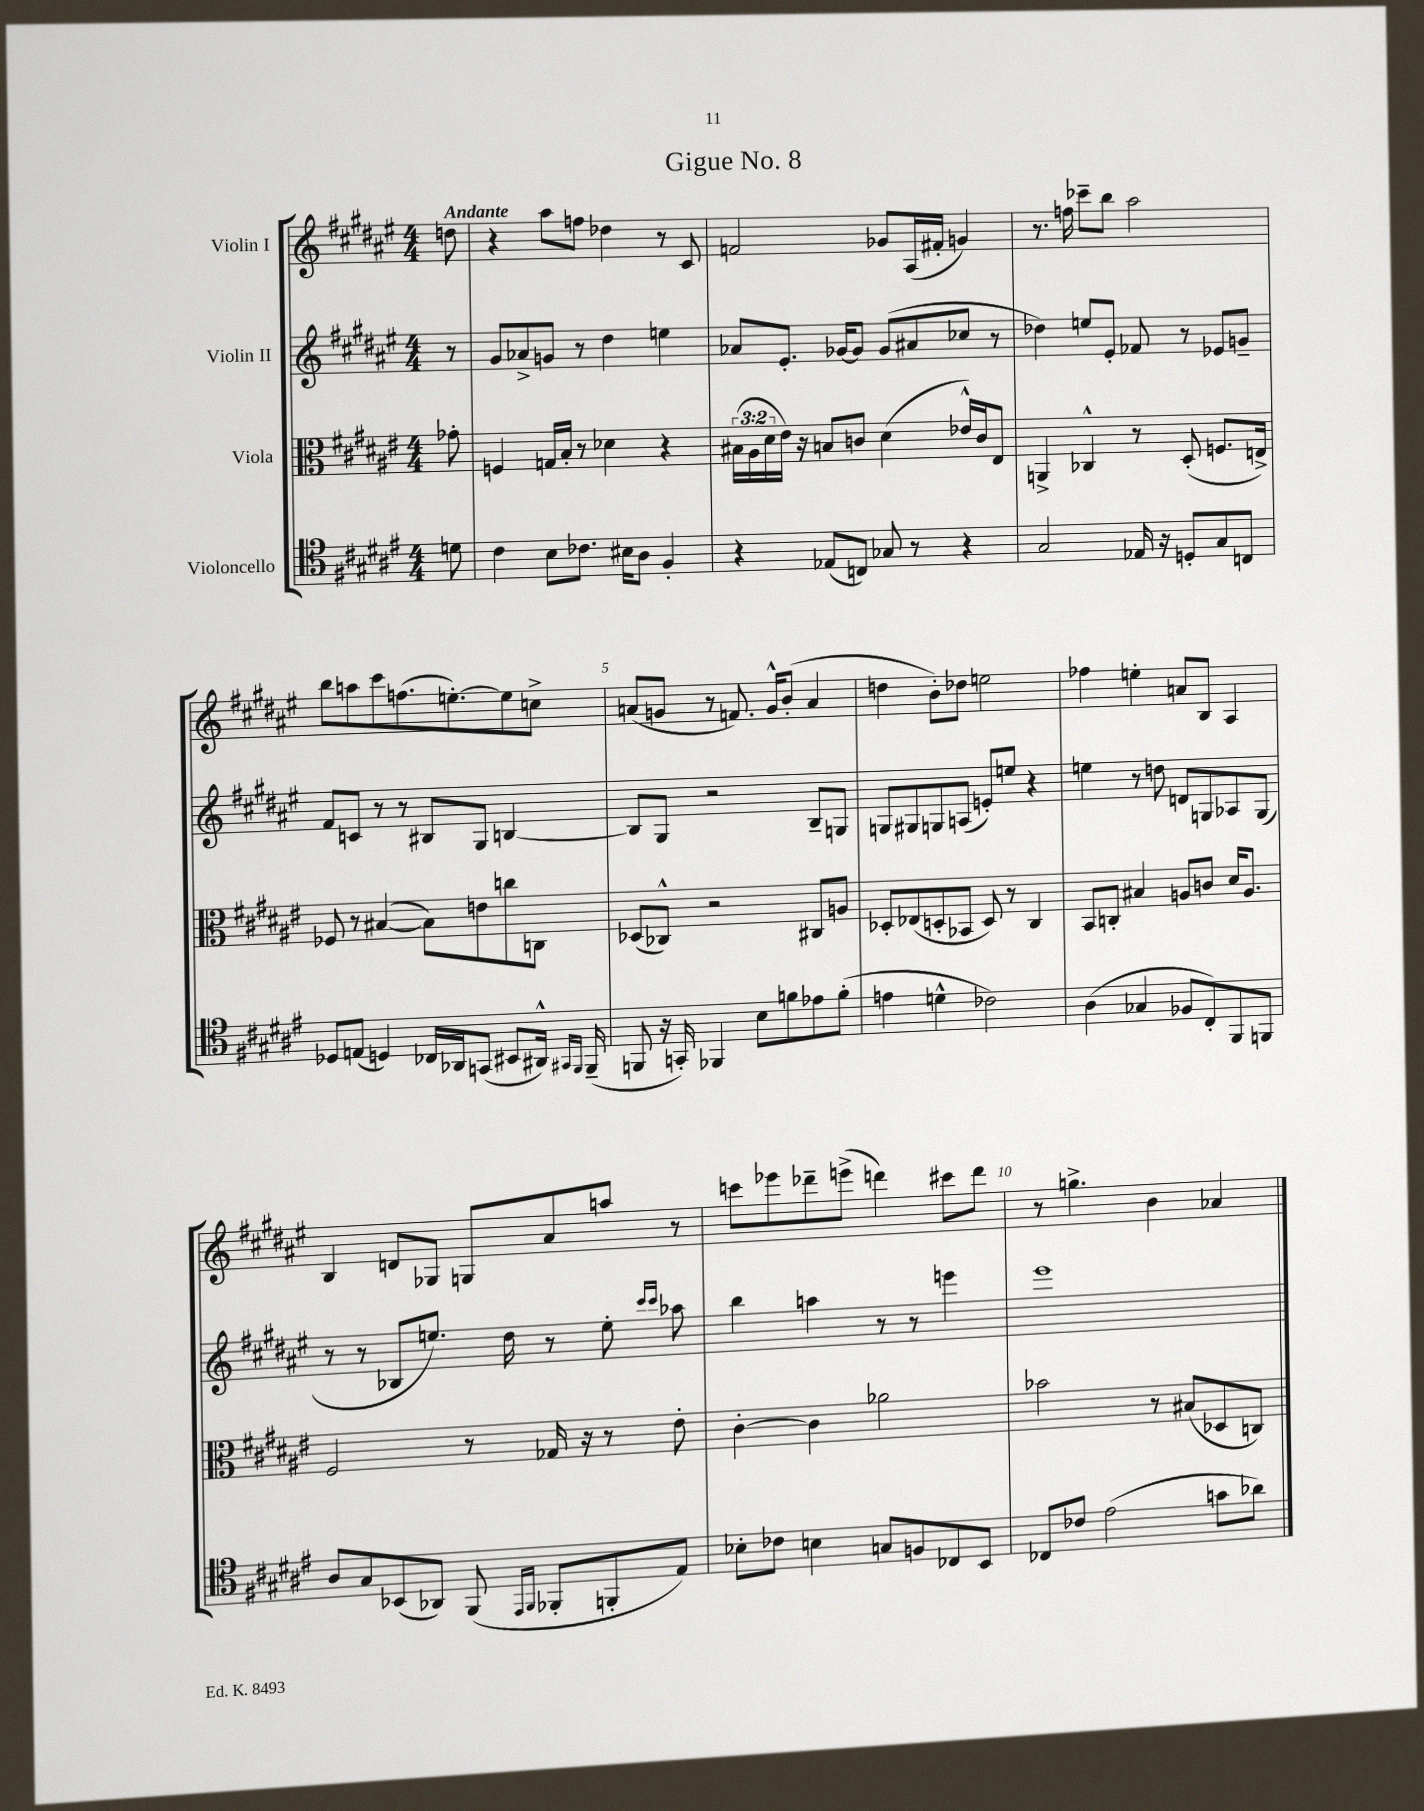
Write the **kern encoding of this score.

**kern	**kern	**kern	**kern
*staff4	*staff3	*staff2	*staff1
*clefC4	*clefC3	*clefG2	*clefG2
*k[f#c#g#d#a#e#]	*k[f#c#g#d#a#e#]	*k[f#c#g#d#a#e#]	*k[f#c#g#d#a#e#]
*M4/4	*M4/4	*M4/4	*M4/4
8d\	8g-'\	8r	8dd\
=	=	=	=
4c#\	4F/	8g#/L	4r
.	.	8a-^/	.
8B\L	16G/LL	8g/J	8aa#\L
.	16B'/JJ	.	.
8.c-\J	8r	8r	8ff\J
.	4d-\	4dd#\	4dd-\
16B#\LK	.	.	.
8A#\J	.	.	.
4F#'/	4r	4ee\	8r
.	.	.	8c#/
=	=	=	=
4r	(24B#\LL	8a-/L	2f/
.	24A#\	.	.
.	24d#\	.	.
.	16e#\JJ)	8.e#'/J	.
.	16r	.	.
(8E-/L	8B/L	.	.
.	.	[16g-/LK	.
8C/J)	8c/J	8g-/]J	.
8G-/	(4d#\	(8g-/L	8g-/L
8r	.	8a#/	(16A#/L
.	.	.	16f#'/JJ
4r	16e-^^/LL)	8cc-/J	4g/)
.	16c/J	.	.
.	8E#/J	8r	.
=	=	=	=
2G#/	4AA^/	4dd-\)	8.r
.	.	.	16ff\
.	4C-^^/	8ee/L	8ccc-~\L
.	.	8e#'/J	8bb\J
16E-/	8r	8f-/	2aa#\
16r	.	.	.
8D'/L	(8D#'/	8r	.
8G#/	8.F/L	8e-/L	.
8C/J	.	8g~/J	.
.	16E^/Jk)	.	.
=	=	=	=
8D-/L	8F-/	8f#/L	8bb\L
(8E/J	8r	8c/J	8aa\
4D/)	([4B#/	8r	8ccc#\
.	.	8r	(8.ff\
16C-/LL	8B#\]L)	8B#/L	.
16AA-/J	.	.	[8.ee'\)
(8GG/J	8e\	8G#/J	.
8BB#/L	8cc\	[4B/	8ee\]
16AA#^^/Jk)	8C\J	.	8cc^\J
16qqGG#/LL	.	.	.
16qqFF#/JJ	.	.	.
(16FF#~/	.	.	.
=	=	=	=
8FF/	(8D-/L	8B/]L	(8a/L
16r	8C-^^/J)	8G#/J	8g/J
16GG'/)	.	.	.
4FF-/	2r	2r	8r
.	.	.	8.f/)
8B\L	.	.	.
.	.	.	16g^^/LK
8f\	.	.	(8b'/J
8e-\	8C#/L	8B~/L	4a/
(8f'\J	8A/J	8G/J	.
=	=	=	=
4e\	8D-'/L	8G/L	4dd\
.	(8E-/	8G#/	.
4d^^\	8D'/	8G/	8b'\L)
.	8BB-/J	(8A/J	8dd-\J
2c-\)	8D/)	8e'/L)	2ee\
.	8r	8ee/J	.
.	4C#/	4r	.
=	=	=	=
(4A#\	8BB/L	4ee\	4ff-\
.	8C'/J	.	.
4G-/	4B#/	8r	4ee'\
.	.	8dd\	.
8F-/L	8A/L	8d/L	8a/L
8C#'/)	8c/J	8G/	8B/J
8FF#/	16d#/LK	8A-/	4A#/
.	8.A/J	.	.
8FF/J	.	(8G/J	.
=	=	=	=
8A#/L	2F#/	8r	4B/
8G#/	.	8r	.
(8BB-/	.	8B-/L	8d/L
8AA-/J)	.	8.ee/J)	8G-/J
(8FF#/	8r	.	8G/L
.	.	16dd#\	.
16qqEE#/LL	.	.	.
16qqFF#/JJ	.	.	.
8FF-'/L	16G-/	8r	8a#/
.	16r	.	.
8FF'/	8r	8ee'\	8aa/J
.	.	16qqccc#/LL	.
.	.	16qqccc#/JJ	.
8E#/J)	8e#'\	8aa-\	8r
=	=	=	=
8B-'\L	[4c#'\	4bb\	8ccc\L
8c-\J	.	.	8eee-\
4B\	4c#\]	4aa\	8ddd-~\
.	.	.	(8eee^\J
8G/L	2a-\	8r	4ddd\)
8F/	.	8r	.
8C-/	.	4eee\	8ccc#\L
8BB/J	.	.	8ddd\J
=	=	=	=
8C-/L	2b-\	1eee#	8r
8c-/J	.	.	4.gg^\
(2e#\	.	.	.
.	8r	.	4b\
.	(8B#/L	.	.
8g\L	8D-/	.	4a-/
8a-\J)	8C/J)	.	.
==	==	==	==
*-	*-	*-	*-
